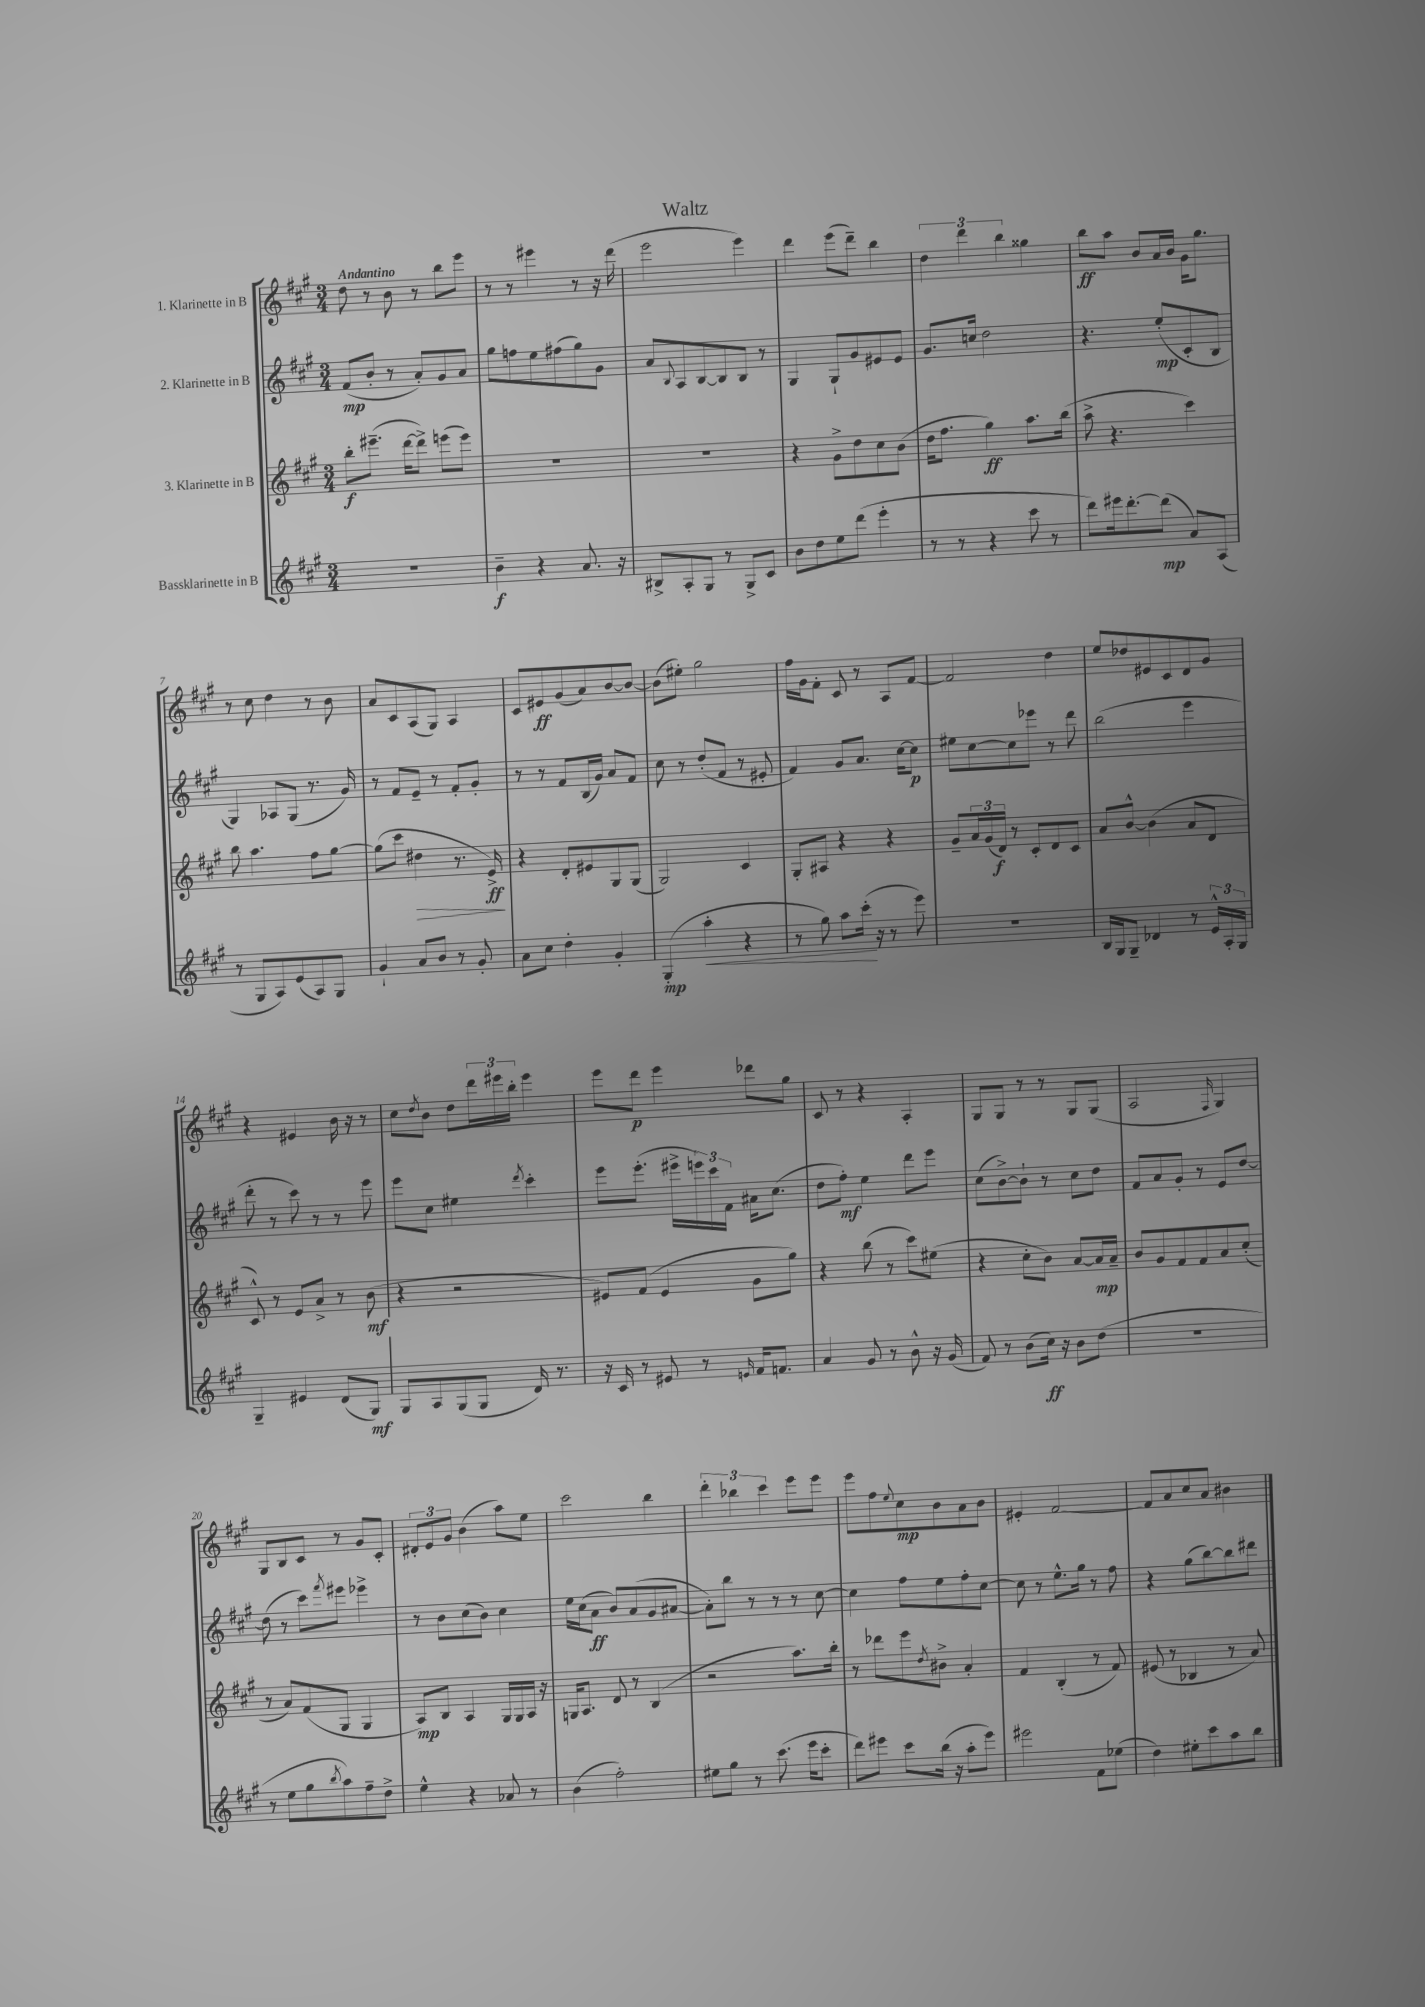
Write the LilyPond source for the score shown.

\header { title = "Waltz" }
<<
\new StaffGroup <<
\new Staff = "s0" \with { instrumentName = "1. Klarinette in B" } {
    \clef treble \key a \major \numericTimeSignature \time 3/4 \tempo "Andantino"
    d''8 r8 b'8 r8 b''8 e'''8 |
    r8 r8 eis'''4 r8 r16 d'''16( |
    e'''2 e'''4) |
    d'''4 e'''8( d'''8--) b''4 |
    \tuplet 3/2 { d''4 d'''4 b''4 } gisis''4 |
    b''8\ff a''8 b'8 a'16 b'16 gis'16 gis''8. |
    r8 cis''8 d''4 r8 b'8 |
    a'8 cis'8 a8( gis8) a4 |
    cis'8 eis'8\ff gis'8( a'8) b'8~ b'8~ |
    b'8( eis''8-.) gis''2 |
    fis''16 gis'16 fis'8-. cis'8 r8 a8 fis'8~ |
    fis'2 d''4 |
    e''8 des''8 eis'8 cis'8 d'8 gis'8 |
    r4 eis'4 b'16 r16 r8 |
    cis''8 \acciaccatura { d''8 } b'8 d''8 \tuplet 3/2 { d'''16 eis'''16 b''16-. } eis'''4 |
    e'''8 d'''8\p e'''4 des'''8 gis''8 |
    cis'8 r8 r4 a4-. |
    gis8 gis8 r8 r8 gis8 gis8( |
    a2 \grace { fis16 } gis4) |
    gis8 b8 cis'8 r8 gis'8 cis'8-. |
    \tuplet 3/2 { dis'8-. e'8 gis'8 } b'4( a''8) e''8 |
    cis'''2 b''4 |
    \tuplet 3/2 { d'''4-. bes''4 cis'''4 } e'''8 e'''8 |
    e'''8 fis''8 \appoggiatura { e''8 } cis''8\mp b'8 a'8 b'8 |
    eis'4-. fis'2~ |
    fis'8 a'8 cis''8 a'8 bis'4 \bar "|." |
}
\new Staff = "s1" \with { instrumentName = "2. Klarinette in B" } {
    \clef treble \key a \major \numericTimeSignature \time 3/4
    fis'8\mp( b'8-. r8 a'8-.) gis'8 a'8 |
    gis''8 f''8 e''8 fis''8( gis''8) gis'8 |
    a'8 \appoggiatura { b8 } a8 b8~ b8 b8 r8 |
    gis4 gis8-! gis'8 eis'8 eis'8 |
    gis'8. c''16 d''2 |
    r4. e''8-.\mp( cis'8-. b8 |
    gis4) aes8 gis8( r8. gis'16) |
    r8 fis'8 e'8-- r8 fis'8-. gis'8-. |
    r8 r8 fis'8 b16( gis'16) a'8 fis'8 |
    cis''8 r8 d''8-.( fis'8 r8 eis'8-. |
    fis'4) gis'8 a'8. cis''16~ cis''8\p |
    eis''8 cis''8~ cis''8 ees'''8 r8 d'''8 |
    b''2( e'''4 |
    d'''8-. r8 cis'''8) r8 r8 e'''8 |
    e'''8 cis''8 eis''4 \acciaccatura { d'''8 } cis'''4-. |
    e'''8 e'''8.-.( eis'''16-> \tuplet 3/2 { e'''16) cis'''16 fis'16 } ais'16 cis''8.( |
    d''8 fis''8-.\mf) e''4 d'''8 e'''8 |
    cis''8( b'8~->) b'8-! r8 cis''8 d''8 |
    fis'8 a'8 gis'8-. r8 e'8 d''8~ |
    d''8( r8 cis'''8) \acciaccatura { fis'''8 } eis'''8 ees'''4-> |
    r8 b'8 cis''8( b'8) cis''4 |
    e''16 cis''16( a'8\ff b'8) a'8( gis'8 ais'8~ |
    ais'8-.) b''8 r8 r8 r8 cis''8~ |
    cis''4 fis''8 e''8 fis''8-. cis''8~ |
    cis''8 r8 e''8.-^ gis''16 r8 fis''8 |
    r4 gis''8( b''8~) b''8 dis'''8 \bar "|." |
}
\new Staff = "s2" \with { instrumentName = "3. Klarinette in B" } {
    \clef treble \key a \major \numericTimeSignature \time 3/4
    b''8-.\f eis'''8.--( d'''16~ d'''8->) e'''8( e'''8) |
    R2. |
    R2. |
    r4 gis'8-> d''8 cis''8 b'8( |
    d''16 fis''8. gis''4\ff) a''8. b''16( |
    a''8-> r4. cis'''4) |
    b''8 a''4. fis''8 gis''8~ |
    gis''8( cis'''8 dis''4\> r8. e'16->\ff\!) |
    r4 d'8-. eis'8 gis8 gis8( |
    gis2) cis'4 |
    gis8-. ais8 r4 r4 |
    gis'8-- \tuplet 3/2 { a'16 gis'16( d'16\f) } r8 cis'8-. d'8 cis'8 |
    a'8 b'8~-^ b'4( a'8 d'8 |
    cis'8-^) r8 e'8 a'8-> r8 b'8\mf( |
    r4 r2 |
    eis'8) fis'8( eis'4 gis'8 gis''8) |
    r4 b''8( r8 cis'''8) eis''8( |
    r4 cis''8-. b'8) a'8~ a'16\mp a'16-- |
    b'8 gis'8 fis'8 fis'8 a'8 cis''8-.( |
    r8 a'8) fis'8( gis8 gis4 |
    a8\mp) b8 a4 gis16 gis16 a16 r16 |
    g16 a8. d'8 r8 b4( |
    r2 a''8.) b''16-. |
    r8 des'''8 e'''8 \acciaccatura { d''8 } bis'8-> a'4-. |
    fis'4 b4-.( r8 fis'8) |
    eis'8( r8 bes4 r8 a'8) \bar "|." |
}
\new Staff = "s3" \with { instrumentName = "Bassklarinette in B" } {
    \clef treble \key a \major \numericTimeSignature \time 3/4
    R2. |
    b'4--\f r4 a'8. r16 |
    bis8-> a8-. gis8 r8 gis8-> cis'8 |
    b'8 d''8 e''8 d'''8( e'''4-. |
    r8 r8 r4 cis'''8 r8 |
    d'''8) eis'''16 d'''8.~-. d'''8\mp( a'8) a8( |
    r8 gis8 a8) e'8( a8) gis8 |
    gis'4-! a'8 b'8 r8 gis'8-. |
    a'8 cis''8 d''4-. gis'4-. |
    gis4-.\mp( a''4-.\< r4 |
    r8 gis''8) a''8 cis'''16-.\!( r16 r8 e'''8) |
    R2. |
    b16 gis16 gis8-- des'4 r8 \tuplet 3/2 { e'16-^ a16-. gis16 } |
    gis4-- eis'4 d'8( gis8\mf) |
    gis8 a8 gis8( gis8 d'16) r8. |
    r16 cis'16 r8 eis'8 r8 \grace { e'16 } fis'16 f'8. |
    a'4 gis'8 r8 b'8-^ r16 gis'16( |
    fis'8) r8 b'8( cis''16\ff) r16 b'8 d''8( |
    R2. |
    r8 e''8 gis''8 \acciaccatura { b''8 } a''8) fis''8-- d''8-> |
    e''4-^ r4 aes'8 r8 |
    b'4( fis''2-.) |
    eis''8 gis''8 r8 cis'''8.( e'''16 cis'''8-. |
    d'''8) eis'''8 cis'''8 b''16( r16 a''8-. eis'''8) |
    eis'''2 fis'8 ees''8( |
    d''4) eis''8-. cis'''8 a''8 b''8 \bar "|." |
}
>>
>>
